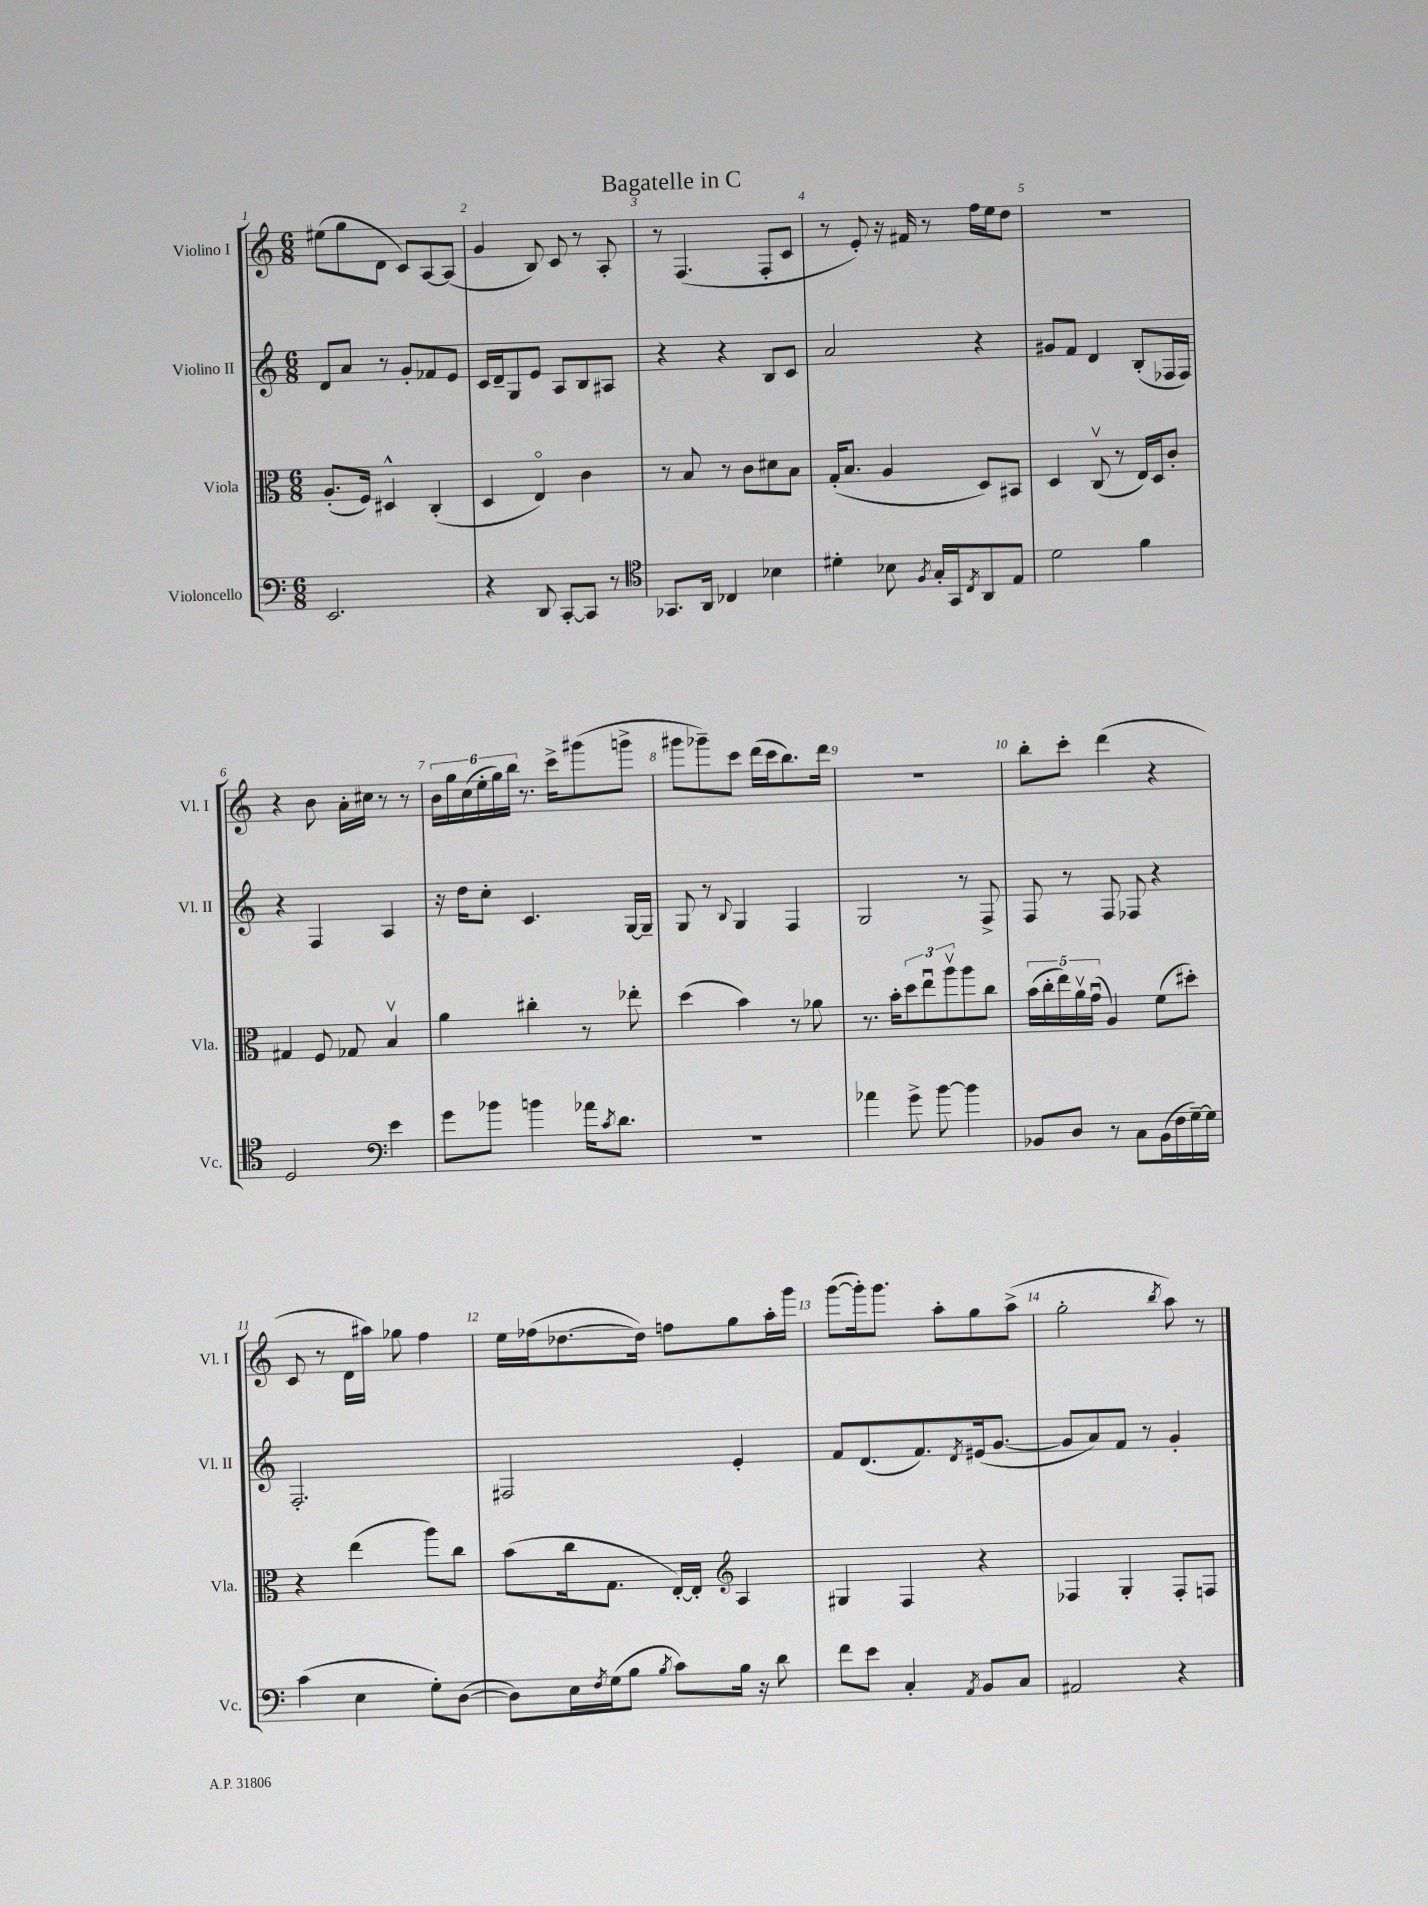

**kern	**kern	**kern	**kern
*part4	*part3	*part2	*part1
*staff4	*staff3	*staff2	*staff1
*I"Violoncello	*I"Viola	*I"Violino II	*I"Violino I
*I'Vc.	*I'Vla.	*I'Vl. II	*I'Vl. I
*clefF4	*clefC3	*clefG2	*clefG2
*k[]	*k[]	*k[]	*k[]
*M6/8	*M6/8	*M6/8	*M6/8
=1	=1	=1	=1
2.EE/	(8.A'/L	8d/L	(8ee#X\L
.	.	8a/J	8gg\
.	16F/Jk)	.	.
.	4D#X^^/	8r	8d\J
.	.	8g'/L	8c/L)
.	(4C'/	8f-X/	[8A/
.	.	8e/J	(8A/J]
=2	=2	=2	=2
4r	4D/	16c/LL	4g/
.	.	16d~/J	.
.	.	8G/	.
8DD/	4E/)	8e/J	8B/)
[8CC'/L	.	8A/L	8c/
8CC/J]	4c\	8B/	8r
8r	.	8A#X/J	8A'/
=3	=3	=3	=3
*clefC4	*	*	*
8.GG-X/L	8r	4r	8r
.	8B/	.	(4.F/
16AA/Jk	.	.	.
4C-X/	8r	4r	.
.	8c\L	.	.
4B-X\	8d#X\	8B/L	8F'/L
.	8B\J	8c/J	8c/J
=4	=4	=4	=4
4d#X'\	(16G'/KL	2a/	8r
.	8.B/J	.	.
.	.	.	8e'/)
8B-X\	4A/	.	16r
.	.	.	16f#X/
8qF/	.	.	.
16G'/LL	.	.	8r
16GG/J	.	.	.
8qC/	.	.	.
8AA/	8D/L)	4r	16ff\LL
.	.	.	16ee\J
8E/J	8BB#X/J	.	8dd\J
=5	=5	=5	=5
2d\	4D/	8g#X/L	2.r
.	.	8f/J	.
.	(8Cv/	4d/	.
.	8r	.	.
4f\	16E/LL)	(8B'/L	.
.	16D/J	.	.
.	8c'/J	16F-X/L	.
.	.	16F-/JJ)	.
!!LO:LB:g=z
=6	=6	=6	=6
2D/	4G#X/	4r	4r
.	8F/	4F/	8b\
.	8G-X/	.	16a'\LL
.	.	.	16cc#X\JJ
*clefF4	*	*	*
4e\	4Bv/	4A/	8r
.	.	.	8r
=7	=7	=7	=7
8g\L	4a\	16r	24b\LL
.	.	.	24gg\
.	.	16dd\KL	.
.	.	.	(24cc\
8b-X\J	.	8cc'\J	24ee'\
.	.	.	24gg\)
.	.	.	24bb\JJ
4bn\	4cc#X'\	4.c/	8.r
.	.	.	16ccc^\KL
16a-X\KL	8r	.	(8ggg#X\
8qc/	.	.	.
8.d\J	.	.	.
.	8ee-X'\	[16G/LL	8gggn^\J
.	.	16G~/JJ]	.
=8	=8	=8	=8
2.r	(4dd\	8G/	8ggg#X\L
.	.	8r	8ggg-X~\)
.	.	8qqB/	.
.	4b\)	4G/	8ccc\J
.	.	.	(16ddd\LL
.	.	.	16ccc\J
.	8r	4F/	8.bb\)
.	8a-X\	.	.
.	.	.	16ddd\Jk
=9	=9	=9	=9
4a-X\	8.r	2G/	2.r
.	16b'\KL	.	.
8g^\	12dd\	.	.
.	12eeu\	.	.
[8b\	.	.	.
.	12aav\	.	.
4b\]	8aa\	8r	.
.	8cc\J	8F^/	.
=10	=10	=10	=10
8BB-X/L	(20b\LL	8F/	8bb'\L
.	20cc'\	.	.
.	20ee\)	.	.
8D/J	.	8r	8ccc'\J
.	20av\	.	.
.	(20gu\JJ	.	.
8r	4A/)	8F/	(4ddd\
8C\L	.	8F-X/	.
(16BB-\L	(8f\L	4r	4r
16F\	.	.	.
[16G~\)	8dd#X'\J)	.	.
16G\JJ]	.	.	.
!!LO:LB:g=z
=11	=11	=11	=11
(4c\	4r	2.F'/	8c/
.	.	.	8r
4E\	(4ee\	.	16d\LL
.	.	.	16aa#X\JJ)
.	.	.	8gg-X\
8G'\L)	8aa\L)	.	4ff\
([8D\J	8cc\J	.	.
=12	=12	=12	=12
8D\L])	(8b\L	2F#X/	16ee\LL
.	.	.	(16ff-X\J
16E\L	16cc\k	.	[8.dd-X\
8qF/	.	.	.
(16G\J	8.G\J	.	.
8B\J	.	.	.
.	.	.	16dd-\Jk])
8qB/	.	.	.
8c\L)	[16E'/LL)	.	8ffn\L
.	16E'/JJ]	.	.
*	*clefG2	*	*
16B\Jk	4A/	4e'/	8gg\
16r	.	.	.
8d\	.	.	16aa'\L
.	.	.	16ggg\JJ
=13	=13	=13	=13
8f\L	4G#X/	8f/L	([8ggg\L
8e\J	.	(8.d/	16ggg'\k])
.	.	.	8.ggg\J
4C'/	4F/	.	.
.	.	8.f/)	.
.	.	.	8aa'\L
8qAA/	.	8qd/	.
8BB/L	4r	(16e#X/k	8gg\
.	.	[8.g/J	.
8C/J	.	.	(8aa^\J
=14	=14	=14	=14
2AA#X/	4F-X/	8g/L]	2gg'\
.	.	8a/)	.
.	4G'/	8f/J	.
.	.	8r	.
.	.	.	8qbb/
4r	8F-'/L	4g'/	8aa\)
.	8Fn/J	.	8r
==	==	==	==
*-	*-	*-	*-
